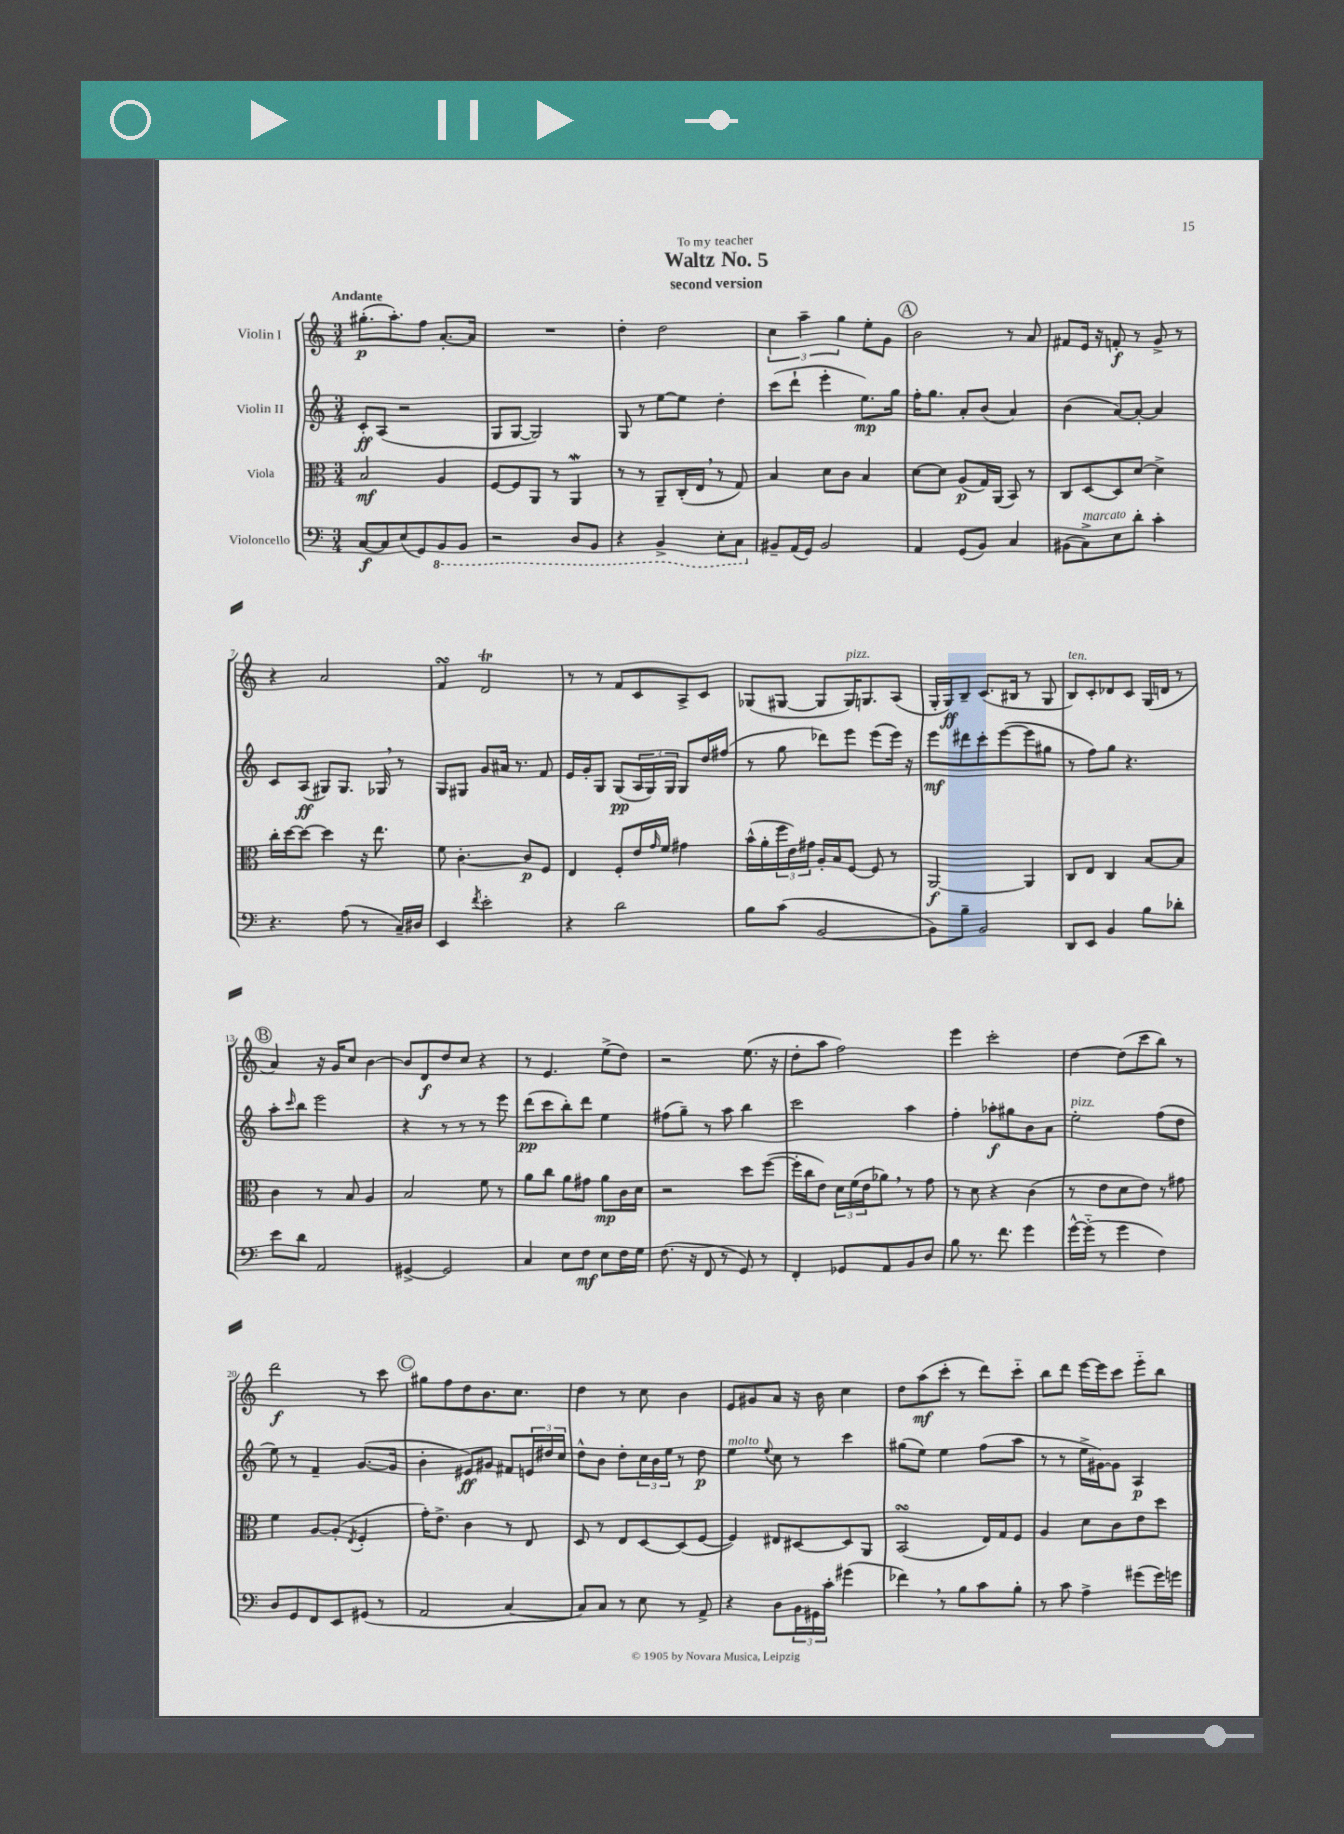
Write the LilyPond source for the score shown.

\header { title = "Waltz No. 5" subtitle = "second version" dedication = "To my teacher" }
<<
\new StaffGroup <<
\new Staff = "s0" \with { instrumentName = "Violin I" } {
    \clef treble \key c \major \numericTimeSignature \time 3/4 \tempo "Andante"
    gis''8.-.\p( a''8.-.) f''8 a'8.~-. a'16 |
    R2. |
    d''4-. d''2 |
    \tuplet 3/2 { c''4 a''4-- g''4 } e''8-. g'8 |
    \mark \markup { \circle "A" } b'2 r8 a'8 |
    fis'8 e'16 r16 f'8-.\f r8 g'8-> r8 |
    r4 a'2 |
    f'4\turn d'2\trill |
    r8 r8 f'8 c'8 a8-> c'8 |
    ges8( gis8~ gis8 gis16^\markup { \italic "pizz." }) g8. a8( |
    g16-. g16\ff) b8-- c'8.( bis16 r8 g8 |
    b8^\markup { \italic "ten." }) c'8-. des'8 c'8 g16( d'16 r8 |
    \mark \markup { \circle "B" } a'4) r16 g'16 c''8 b'4~ |
    b'8 d'8\f d''8 c''8 r4 |
    r8 e'4. e''8->( d''8) |
    r2 e''8.( r16 |
    d''8-. a''8 f''2) |
    e'''4 c'''2-. |
    d''4~ d''8( c'''8 b''8) r8 |
    d'''2\f r8 c'''8 |
    \mark \markup { \circle "C" } gis''8 f''8 d''8 b'8. c''8. |
    d''4 r8 c''8 b'4 |
    e'8 gis'8 a'8 r16 b'16 c''4 |
    d''8 a''8\mf( c'''8-. r8 d'''8) c'''8-_ |
    b''8 d'''8 e'''16~ e'''16 c'''8 e'''8-_ b''8 \bar "|." |
}
\new Staff = "s1" \with { instrumentName = "Violin II" } {
    \clef treble \key c \major \numericTimeSignature \time 3/4
    c'8-.\ff a8( r2 |
    g8 g8~ g2) |
    g8 r8 e''8~ e''8 d''4-. |
    c'''8( d'''8-! e'''4-. e''8.\mp) g''16 |
    \mark \markup { \circle "A" } f''16-. g''8. a'8-. b'8( a'4) |
    b'4( a'8~) a'8~-. a'4 |
    c'8 a8\ff( gis8) gis8. ges16 \breathe r8 |
    g8 gis8 g'8 ais'16 r8. f'8 |
    e'16 g'16-. g8 g8\pp( \tuplet 3/2 { a16 g16) g16 } g8 d''16 fis''16( |
    r8 g''8 des'''8) e'''8 e'''8( e'''16) r16 |
    e'''8\mf dis'''8 c'''8-. e'''8~( e'''8 gis''8 |
    r8 f''8) g''8 r4. |
    \mark \markup { \circle "B" } a''8-. \grace { c'''16 } b''8 e'''2 |
    r4 r8 r8 r8 e'''8 |
    d'''8\pp( c'''8 b''8-.) d'''8 e''4 |
    fis''8( g''8--) r8 a''8 b''4 |
    c'''2 a''4 |
    f''4-. aes''8-.\f gis''8 b'8 a'8 |
    e''2-.^\markup { \italic "pizz." } f''8( d''8 |
    e''8) r8 f'4-- g'8.~( g'16 |
    \mark \markup { \circle "C" } b'4-. eis'8\ff) gis'8 fis'8 \tuplet 3/2 { e'16 dis''16 c''16 } |
    d''8-^ b'8 d''8-. \tuplet 3/2 { c''16 b'16 e''16 } r8 d''8\p |
    e''4^\markup { \italic "molto" } \appoggiatura { e''8 } c''8 r8 c'''4 |
    gis''8( e''8) e''4 f''8( a''8 |
    r8 r8 e''16-> gis'16~) gis'8 a4\p \bar "|." |
}
\new Staff = "s2" \with { instrumentName = "Viola" } {
    \clef alto \key c \major \numericTimeSignature \time 3/4
    b2\mf a4 |
    f8~ f8 a,8 r8 a,4\mordent |
    r8 r8 a,8-- c16-.( e16 \breathe r8 g8) |
    b4 d'8 c'8 b4 |
    \mark \markup { \circle "A" } d'8~ d'8 a8\p( g16) a,16( b,8) r8 |
    c8 d8~ d8 d'8~ d'4-> |
    c''16-. d''16~ d''8~ d''4 r16 e''8. |
    f'8 c'4.~-. c'8\p f8 |
    e4 f8-. e'16 \grace { g'16 } f'16 gis'4 |
    b'16-^( a'16-. \tuplet 3/2 { f''16 e'16) gis'16 } a16-. b16 f8~ f8 r8 |
    a,2~\f a,4 |
    c8 e8 c4 b8~ b8 |
    \mark \markup { \circle "B" } c'4 r8 b8 a4 |
    b2 f'8 r8 |
    a'8 c''8 a'8 gis'8 a'8\mp c'16 d'16 |
    r2 d''8 f''8~( |
    f''16-. c''16 e'8) \tuplet 3/2 { d'16 f'16( e'16 } aes'8) \breathe r8 g'8 |
    r8 d'8 r4 c'4( |
    r8 e'8 d'8 e'8) r8 gis'8 |
    f'4 a8~ a8-.( \acciaccatura { e8 } f4-. |
    \mark \markup { \circle "C" } g'16-.) e'8.-> c'4 r8 e8 |
    d8 r8 e8 d8~ d8( f8~ |
    f4) eis8 dis8~ dis8 a,8 |
    b,2\turn( e16) g16 f8 |
    a4 d'8 c'8 e'8 d''8 \bar "|." |
}
\new Staff = "s3" \with { instrumentName = "Violoncello" } {
    \clef bass \key c \major \numericTimeSignature \time 3/4
    c8~\f c8 e8( g,8) \ottava #-1 b,,8 b,,8 |
    r2 d,8 b,,8 |
    r4 b,,4-> e,8-. c,8 \ottava #0 |
    bis,8-- a,16( g,16) bis,2 |
    \mark \markup { \circle "A" } a,4 g,8( b,8) c4 |
    bis,8( c8->^\markup { \italic "marcato" }) e8 d'8-. c'4-. |
    r4. a8( r8 c16--) dis16 |
    e,4 \acciaccatura { f'8 } e'2-. |
    r4 d'2 |
    b8 c'8( b,2~ |
    b,8) b8-- b,2 |
    d,8 e,8 b,4 b8 des'8-. |
    \mark \markup { \circle "B" } e'8 d'8 a,2 |
    gis,4~-> gis,2 |
    c4 e8 f8\mf e8 f16 g16 |
    f8.( r16 f,8 r8 g,8) r8 |
    f,4-. ges,8 a,8 b,8 d8 |
    b8 r8. f'8. g'4 |
    g'16~-^ g'16-_( r8 g'4 f4) |
    d8 g,8 f,8 e,8 gis,8( r8 |
    \mark \markup { \circle "C" } a,2 c4~ |
    c8) c8 r8 e8 r8 a,8-> |
    r4 d8 \tuplet 3/2 { b,16 gis,16 c'16-. } gis'4( |
    fes'4) \breathe r8 b8 c'8 b8-. |
    r8 c'8 a4-> gis'8( gis'16) g'16 \bar "|." |
}
>>
>>
